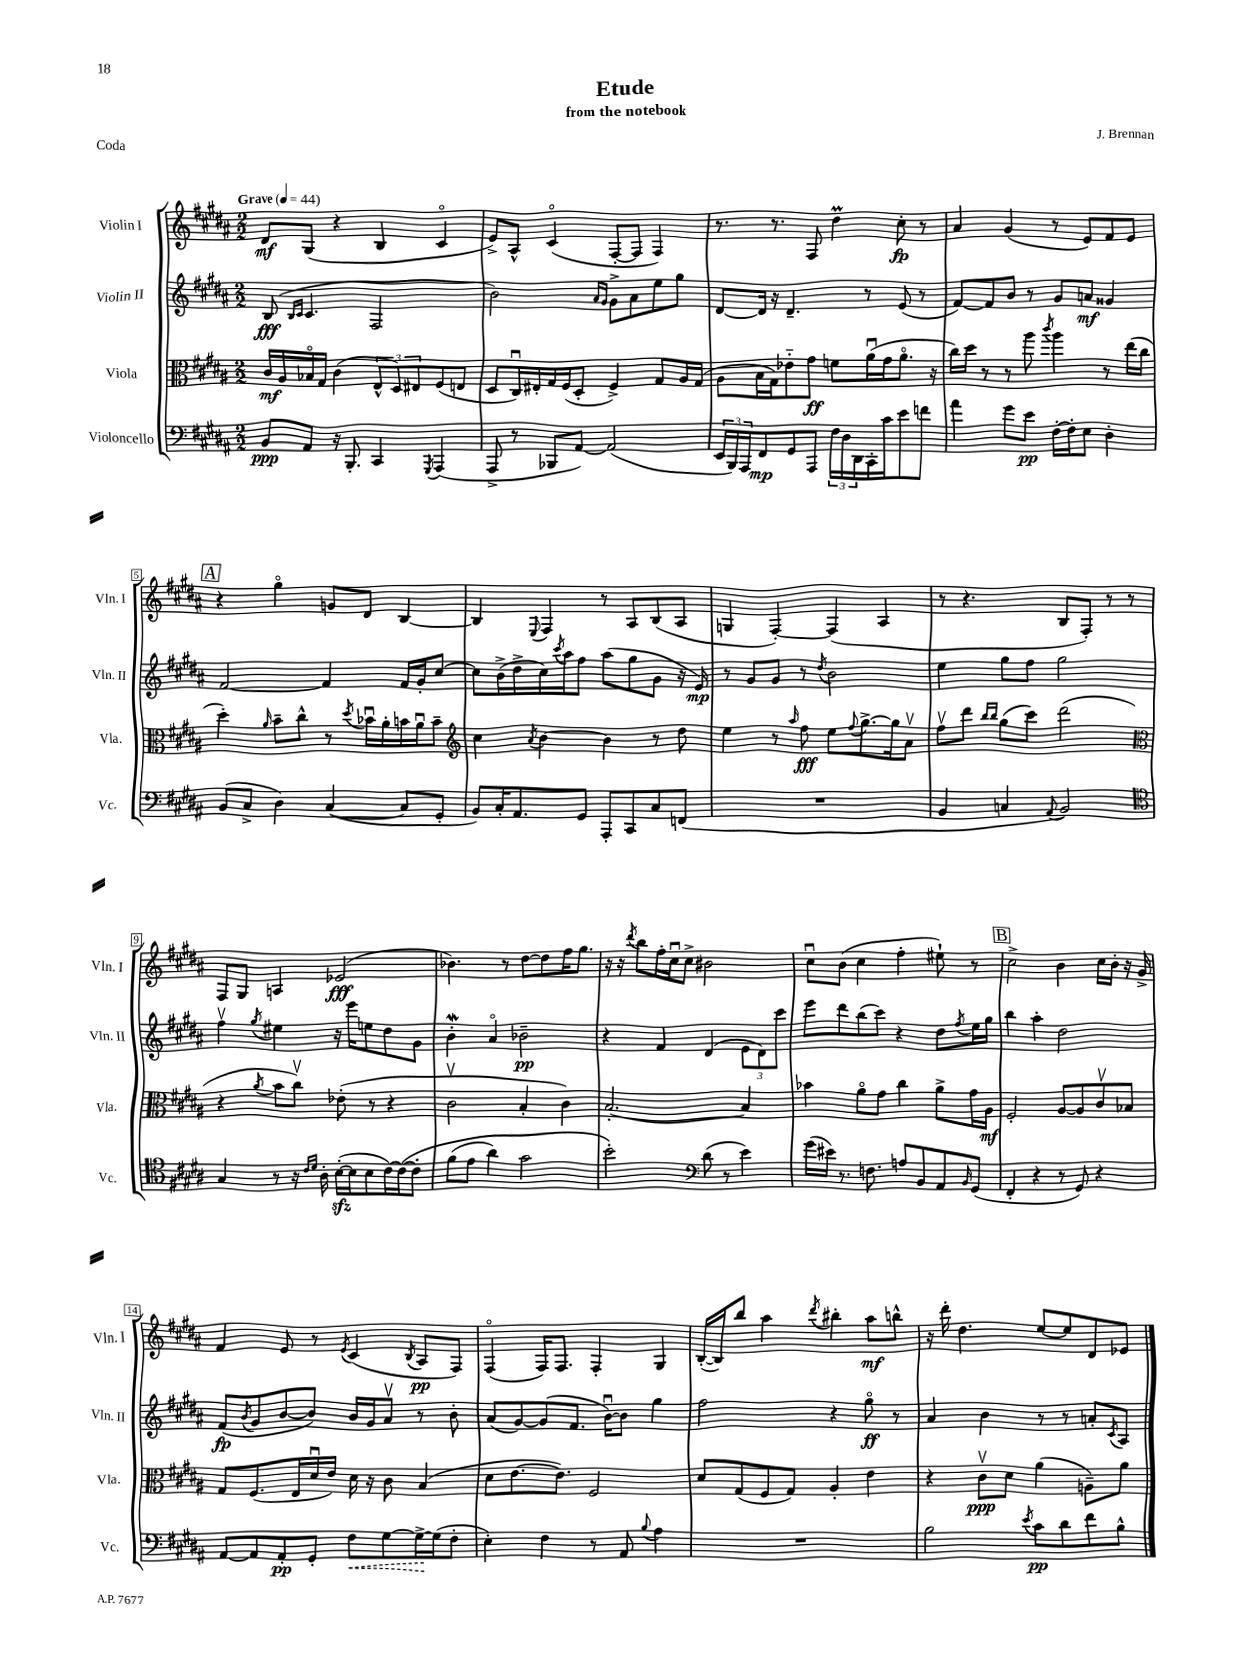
\header { title = "Etude" composer = "J. Brennan" subtitle = "from the notebook" piece = "Coda" }
<<
\new StaffGroup <<
\new Staff = "s0" \with { instrumentName = "Violin I" shortInstrumentName = "Vln. I" } {
    \clef treble \key b \major \numericTimeSignature \time 2/2 \tempo "Grave" 4 = 44
    dis'8\mf gis8( r4 b4 cis'4\flageolet |
    e'8->) ais8-^ cis'4\flageolet( fis8~-. fis8 fis4) |
    r8. r8. fis8 dis''4\prall cis''8-.\fp r8 |
    ais'4 gis'4( r8 e'8) fis'8 e'8 |
    \mark \markup { \box "A" } r4 gis''4\flageolet g'8 dis'8 b4~ |
    b4 \appoggiatura { e8 } fis4 r8 ais8 b8( ais8 |
    g4 fis4~-.) fis4( ais4 |
    r8 r4. b8 fis8-.) r8 r8 |
    fis8 gis8 a4 ees'2\fff( |
    bes'4.) r8 dis''8~ dis''8 fis''16 gis''8. |
    r16 r16 \acciaccatura { dis'''8 } b''8 fis''16-. cis''16\downbow cis''8-> bis'2 |
    cis''8\downbow b'8( cis''4 fis''4-. eis''8-!) r8 |
    \mark \markup { \box "B" } cis''2-> b'4 cis''16 b'16-. r16 gis'16-> |
    fis'4 e'8 r8 \acciaccatura { e'8 } cis'4( \acciaccatura { b8 } ais8\pp fis8) |
    fis4\flageolet( fis16) fis8. fis4-. gis4 |
    b16~-.( b16) b''8 ais''4 \acciaccatura { dis'''8 } bis''4-. ais''8\mf b''8-^ |
    r16 dis'''16-. dis''4. e''8~ e''8 dis'8 ees'8 \bar "|." |
}
\new Staff = "s1" \with { instrumentName = "Violin II" shortInstrumentName = "Vln. II" } {
    \clef treble \key b \major \numericTimeSignature \time 2/2
    b8\fff( \grace { b16 cis'16 } cis'4. fis2 |
    b'2) \grace { ais'16 gis'16 } gis'8-> ais'8 e''8 gis''8 |
    dis'8~ dis'16 r16 dis'4.-- r8 e'8( r8 |
    fis'8~) fis'8 b'8 r8 gis'8 a'8\mf gisis'4 |
    \mark \markup { \box "A" } fis'2~ fis'4 fis'16 gis'16-. cis''8~ |
    cis''8 b'16->( dis''16-> cis''16) \acciaccatura { cis'''8 } ais''16 fis''8 ais''8( gis''8 gis'8 r16 e'16\mp) |
    r8 gis'8 gis'8 r8 \acciaccatura { dis''8 } b'2 |
    e''4 gis''8 fis''8 gis''2 |
    fis''4\upbow \acciaccatura { gis''8 } eis''4 r16 e'''16 e''8 dis''8 gis'8 |
    b'4-.\mordent ais'4\flageolet bes'2--\pp |
    r4 fis'4 dis'4( \tuplet 3/2 { e'8 dis'8) cis'''8 } |
    e'''8 dis'''8 b''8( cis'''8) r4 dis''8 \acciaccatura { fis''8 } e''16 gis''16 |
    \mark \markup { \box "B" } b''4 ais''4-. dis''2 |
    fis'8\fp( \acciaccatura { b'8 } gis'8 b'8~ b'8) b'16 gis'16 ais'8\upbow r8 b'8-. |
    ais'8( gis'8~) gis'8( fis'8. b'16~\downbow) b'8 gis''4 |
    fis''2 r4 gis''8\flageolet\ff r8 |
    ais'4 b'4 r8 r8 a'8-. \acciaccatura { cis'8 } ais8 \bar "|." |
}
\new Staff = "s2" \with { instrumentName = "Viola" shortInstrumentName = "Vla." } {
    \clef alto \key b \major \numericTimeSignature \time 2/2
    cis'16\mf ais16 bes16\flageolet gis16 cis'4( \tuplet 3/2 { e8-^ dis8) eis8 } fis8( e8 |
    dis8 cis16\downbow) eis16-. gis16 fis16( dis8-. fis4->) gis8 ais16 gis16( |
    ais8 b16 gis16) ees'8-_ gis'8\ff f'8 ais'16\downbow( gis'16 ais'8.\flageolet r16 |
    cis''16) dis''16 r8 r8 ais''8 \acciaccatura { cis'''8 } ais''4 r8 e''16( cis''16 |
    \mark \markup { \box "A" } dis''4-.) \grace { ais'16 } b'8-- cis''8-^ r8 \acciaccatura { dis''8 } bes'16\downbow ais'16-. b'16 ais'16\downbow b'8-- |
    \clef treble cis''4 \acciaccatura { ais'8 } b'4~ b'4 r8 dis''8 |
    e''4 r8 \grace { ais''16 } fis''8\fff e''8 \appoggiatura { fis''8 } gis''8.~-> gis''16 ais'8\upbow |
    fis''8\upbow dis'''8 \grace { b''16 b''16 } gis''8( cis'''8) dis'''2( |
    \clef alto r4 \acciaccatura { ais'8 } b'8 cis''8\upbow) ees'8-.( r8 r4 |
    cis'2\upbow b4-. cis'4) |
    b2.~-. b4 |
    bes'4 ais'8\flageolet gis'8 cis''4 ais'8-> gis'16 ais16\mf |
    \mark \markup { \box "B" } fis2-. ais8~ ais8 cis'8\upbow bes8 |
    gis8 fis8.( e16 dis'16\downbow e'16) dis'16 r16 cis'8 b4( |
    dis'8 e'8.~ e'8.) fis2 |
    dis'8 gis8( fis8 gis8) ais4-. e'4 |
    r4 cis'8\upbow\ppp dis'8 ais'4( a8--) ais'8 \bar "|." |
}
\new Staff = "s3" \with { instrumentName = "Violoncello" shortInstrumentName = "Vc." } {
    \clef bass \key b \major \numericTimeSignature \time 2/2
    b,8\ppp ais,8 r16 b,,8.-. cis,4 \acciaccatura { gis,,8 } ais,,4( |
    ais,,8-> r8 bes,,8 ais,8~) ais,2( |
    \tuplet 3/2 { e,16 b,,16) ais,,16 } fis,8\mp gis,8 ais,,8 \tuplet 3/2 { fis16 dis16 dis,16 } cis,16-. cis'16 e'8 f'8 |
    ais'4 gis'8 e'8\pp fis16~-. fis16-. e8 dis4-. |
    \mark \markup { \box "A" } b,8( cis8-> dis4) cis4~( cis8 gis,8-. |
    b,8) cis16-. ais,8. gis,8 ais,,8-. cis,8 cis8 f,8( |
    R1 |
    b,4 c4 \appoggiatura { ais,8 } b,2) |
    \clef tenor gis4 r8 r16 \grace { cis'16 dis'16 } ais16-. b16~-.\sfz( b16 b8 cis'16~) cis'16~\( cis'8-. |
    fis'8( e'8 ais'4) gis'2 |
    b'2-.\) \clef bass dis'8( r8 e'4) |
    gis'16( eis'16) r8. f8. a8 b,8 ais,8 \grace { b,16 } gis,8( |
    \mark \markup { \box "B" } fis,4-. r4 r8 gis,8) r4 |
    ais,8~ ais,8 ais,8-.\pp gis,8-. \once \override Hairpin.style = #'dashed-line fis8\< gis8~ gis16~->\! gis16( fis8-. |
    e4-.) fis4 r8 ais,8 \appoggiatura { b8 } ais4 |
    R1 |
    b2 \acciaccatura { e'8 } cis'8\pp dis'8 fis'8 b8-^ \bar "|." |
}
>>
>>
\layout { \context { \Score \override BarNumber.stencil = #(make-stencil-boxer 0.1 0.3 ly:text-interface::print) } }
